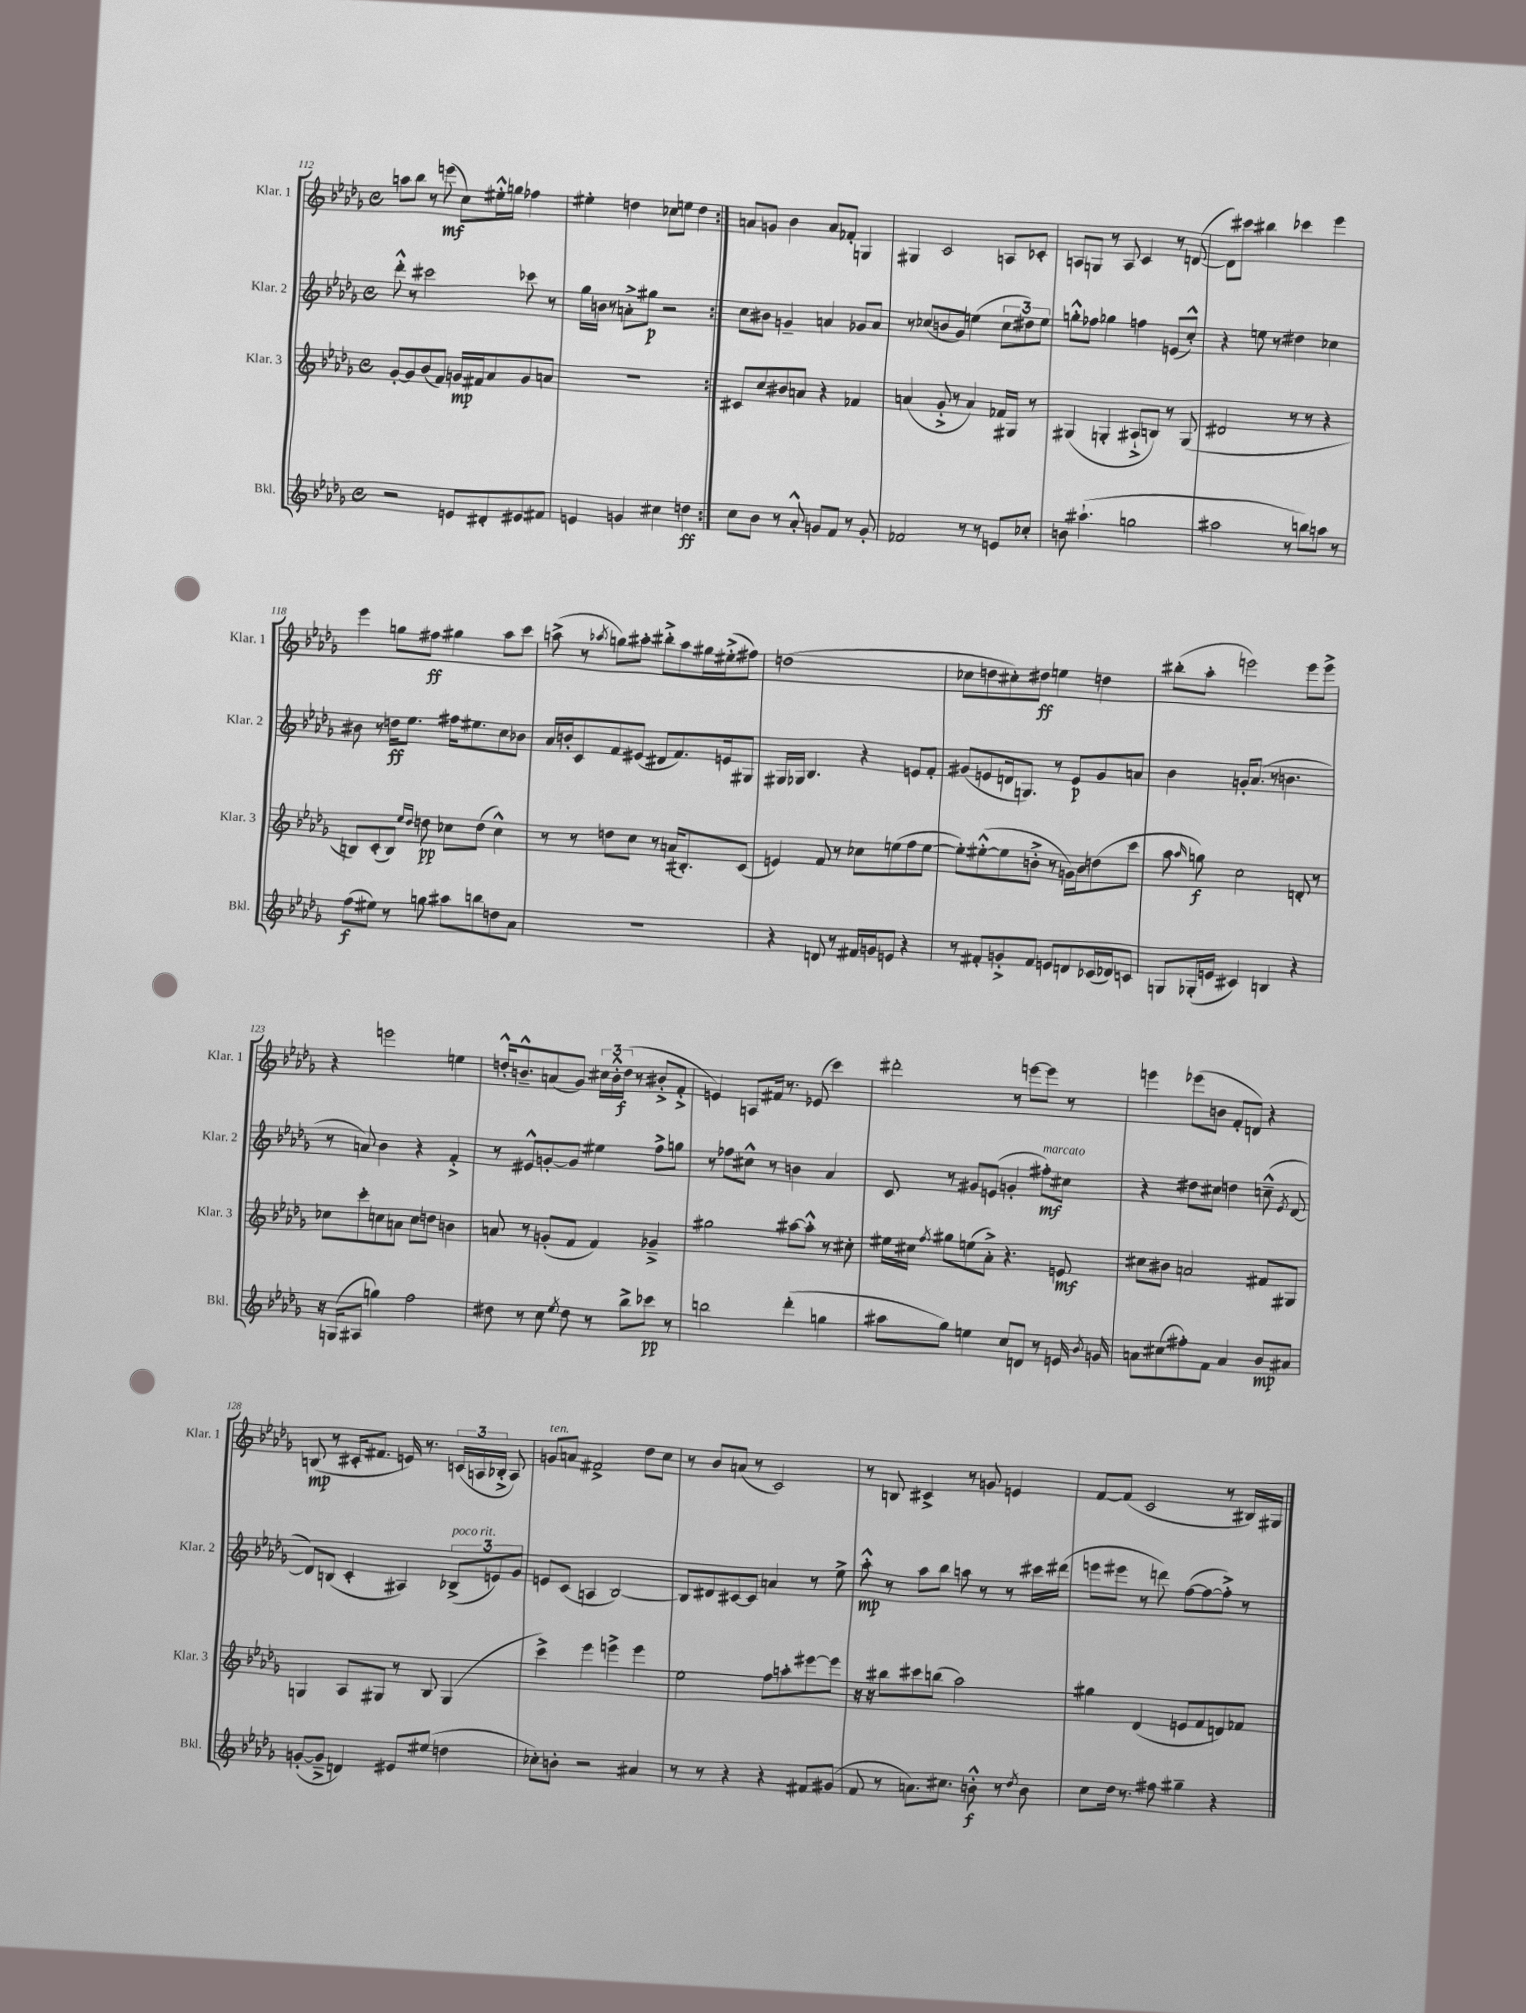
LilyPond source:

<<
\new StaffGroup <<
\new Staff = "s0" \with { instrumentName = "Klar. 1" shortInstrumentName = "Klar. 1" } {
    \clef treble \key des \major \defaultTimeSignature \time 4/4
    \autoBeamOff \repeat volta 2 { a''8[ bes''8] r8 e'''8\mf( c''8[) eis''16-.-^ g''16] fes''4 |
    eis''4-. d''4 ces''8[ e''8] d''4 | }
    a'8[ g'8] bes'4 a'8[ fes'8]-. g4 |
    gis4 c'2 a8[ ces'8]-. |
    a8[ g8] r8 a8 c'4 r8 d'8~( |
    d'8[) cis'''8] bis''4 ces'''4 ees'''4 |
    ees'''4 g''8[ fis''8]\ff gis''4 aes''8[ c'''8] |
    a''8->( r8 \acciaccatura { aes''8 } g''8[) ais''8]-. bis''8[-.-> ais''8 gis''16 eis''16-.->( fis''8]) |
    d''1( |
    ces''8[ d''8 cis''8-.) dis''8]\ff e''4 d''4 |
    bis''8[-.( aes''8]-. e'''2) e'''8[ e'''8]-> |
    r4 e'''2 e''4 |
    d''16[-.-^ b'8.---^ a'8( ges'8]) \tuplet 3/2 { cis''16[ b'16-.-^ d''16]\f( } r8 bis'8[-.-> f'8]-.-> |
    e'4) a8[ fis'16] r8. ees'8( c'''4) |
    dis'''2-. r8 e'''8[~ e'''8] r8 |
    e'''4 ees'''8[( b'8] f'8[-. d'8]) r4 |
    b8\mp( r8 cis'16[-. fis'8.] e'16) r8. \tuplet 3/2 { c'16[( a16 bes16]-.-> } a8) |
    g'8[^\markup { \italic "ten." } a'8] fis'2-> des''8[ c''8] |
    r8 bes'8[ a'8]( r8 c'2) |
    r8 b8 cis'4-> r8 g'8 e'4 |
    f'8[~ f'8]( c'2 r8 bis16[) gis16] \bar "|." |
}
\new Staff = "s1" \with { instrumentName = "Klar. 2" shortInstrumentName = "Klar. 2" } {
    \clef treble \key des \major \defaultTimeSignature \time 4/4
    \autoBeamOff \repeat volta 2 { des'''8-.-^ r8 cis'''2 ces'''8 r8 |
    ges''16[ b'16] r8 a'8[-.-> gis''8]\p r2 | }
    c''8[ bis'8] g'4-- a'4 ges'8[ a'8] |
    r8 ces''8[( b'8 ges'8]) e''4( \tuplet 3/2 { ces''8[ dis''8) e''8] } |
    g''8[-.-^ fes''8] ges''4 f''4 e'8[( c''8]-.-^) |
    r4 e''8 r8 dis''4 ces''4 |
    bis'8 r8 d''16[\ff ees''8.] fis''16[ eis''8. c''8 bes'8] |
    aes'16[ b'16-. c'8 f'8 eis'8]( dis'8[ f'8.) e'16 gis8] |
    gis16[ ges16] bes4. r4 e'8[ f'8]-. |
    gis'8[( e'8 d'16 g8.]) r8 e'8[\p gis'8 a'8] |
    bes'4 g'16[-. aes'8.]( r8 b'4. |
    r8 a'8) bes'4 r4 f'4-.-> |
    r8 eis'8[-^ g'8~-. g'8] eis''4 f''8[-> g''8] |
    r8 fes''8[ cis''8]-^ r8 b'4 aes'4 |
    c'8 r8 gis'8[ e'8]( g'4-. fis''8[-.\mf^\markup { \italic "marcato" }) cis''8] |
    r4 dis''8[ cis''8] d''4 c''8---^( \acciaccatura { ees'8 } des'8~ |
    des'8[) b8]( c'4-. ais4) \tuplet 3/2 { bes8[->^\markup { \italic "poco rit." }( e'8) ges'8] } |
    e'8[ c'8]( a4 bes2~) |
    bes8[ dis'8 cis'8~ cis'8] a'4 r8 ees''8-> |
    aes''8-.-^\mp r8 aes''8[ bes''8] a''8 r8 r8 cis'''16[ dis'''16]( |
    e'''8[ eis'''8] r8 d'''8) f''8[~( f''8~ f''8]-.->) r8 \bar "|." |
}
\new Staff = "s2" \with { instrumentName = "Klar. 3" shortInstrumentName = "Klar. 3" } {
    \clef treble \key des \major \defaultTimeSignature \time 4/4
    \autoBeamOff \repeat volta 2 { ges'8[~-. ges'8 bes'8( f'8]) g'16[\mp fis'16 aes'8 g'8 a'8] |
    R1 | }
    cis'8[ c''8 bis'8 a'8] r4 fes'4 |
    a'4( ges'8-.-> r8 a'4) fes'16[ gis16] r8 |
    gis4( g4-. ais8[-!-> b8]) r8 g8( |
    dis'2 r8 r8 r4 |
    b8[) c'8-.( b8]) \grace { ees''16[ des''16] } d''8\pp ces''8[ d''8]( ces''4-^) |
    r8 r8 d''8[ c''8] r8 a'16[( bis8.-.) c'8]( |
    e'4) f'8 r8 ces''8[ e''8( f''8 e''8]~ |
    e''8[-.) eis''8~-.-^( eis''8 b'8]-.-> r8 g'16[) b'16 d''8( c'''8] |
    aes''8 \grace { aes''16 } g''8\f) c''2 d'8-. r8 |
    ces''8[ c'''8-. c''8 a'8] c''8[ d''8] b'4 |
    a'8 r8 g'8[-.( f'8] f'4) ges'4---> |
    gis''2 ais''8[~ ais''8]-.-^ r8 cis''8-. |
    eis''16[ cis''16] \acciaccatura { f''8 } gis''8[ e''8( aes'8]-.->) r4. e'8\mf |
    cis''8[ bis'8] a'2 fis'8[ gis8] |
    g4 aes8[ gis8] r8 bes8 gis4( |
    c'''4->) ees'''4 e'''4-> e'''4 |
    ees''2 f''8[ a''8-. eis'''8~ eis'''8] |
    r16 r16 bis''8[ cis'''8 b''8]( aes''2) |
    gis''4 des'4( e'8[ f'8 d'8) fes'8] \bar "|." |
}
\new Staff = "s3" \with { instrumentName = "Bkl." shortInstrumentName = "Bkl." } {
    \clef treble \key des \major \defaultTimeSignature \time 4/4
    \autoBeamOff \repeat volta 2 { r2 e'8[ dis'8-. eis'8 fis'8] |
    e'4 g'4 cis''4 d''4\ff | }
    c''8[ bes'8] r8 aes'8-.-^ g'8[ f'8] r8 g'8-. |
    fes'2 r8 r8 e'8[ ces''8]-. |
    b'8 ais''4.-!( g''2 |
    ais''2 r8 b''8[) a''8] r8 |
    f''8[\f( eis''8]) r8 g''8 ais''8[ b''8 d''8 aes'8] |
    R1 |
    r4 d'8 r8 fis'16[ g'16 e'8] r4 |
    r8 fis'8[-. g'8-.-> fis'8] e'8[ d'8 ces'16( des'16) c'8] |
    g8[ ges16-.( e'16] cis'4) b4 r4 |
    r16 g16[( ais8] g''4) f''2 |
    dis''8 r8 c''8 \acciaccatura { ees''8 } dis''8 r8 bes''8[-> ces'''8]\pp r8 |
    b''2 des'''4-.( g''4 |
    ais''8[ ges''8]) e''4 c''8[ d'8] r8 e'16 \acciaccatura { bes'8 } g'16 |
    a'8[ cis''8( fis''8-.) f'8] a'4 bes'8[\mp ais'8] |
    g'8[~-.( g'8]---> d'4) eis'8[ eis''8]( d''4 |
    ces''8[-.) b'8]-. r2 ais'4 |
    r8 r8 r4 r4 fis'8[ gis'8]( |
    f'8 r8 a'8.[) cis''8.] b'8-.-^\f r8 \acciaccatura { des''8 } b'8 |
    c''8[ des''16] r8. fis''8 gis''4-- r4 \bar "|." |
}
>>
>>
\layout { \context { \Score currentBarNumber = #112 } }
